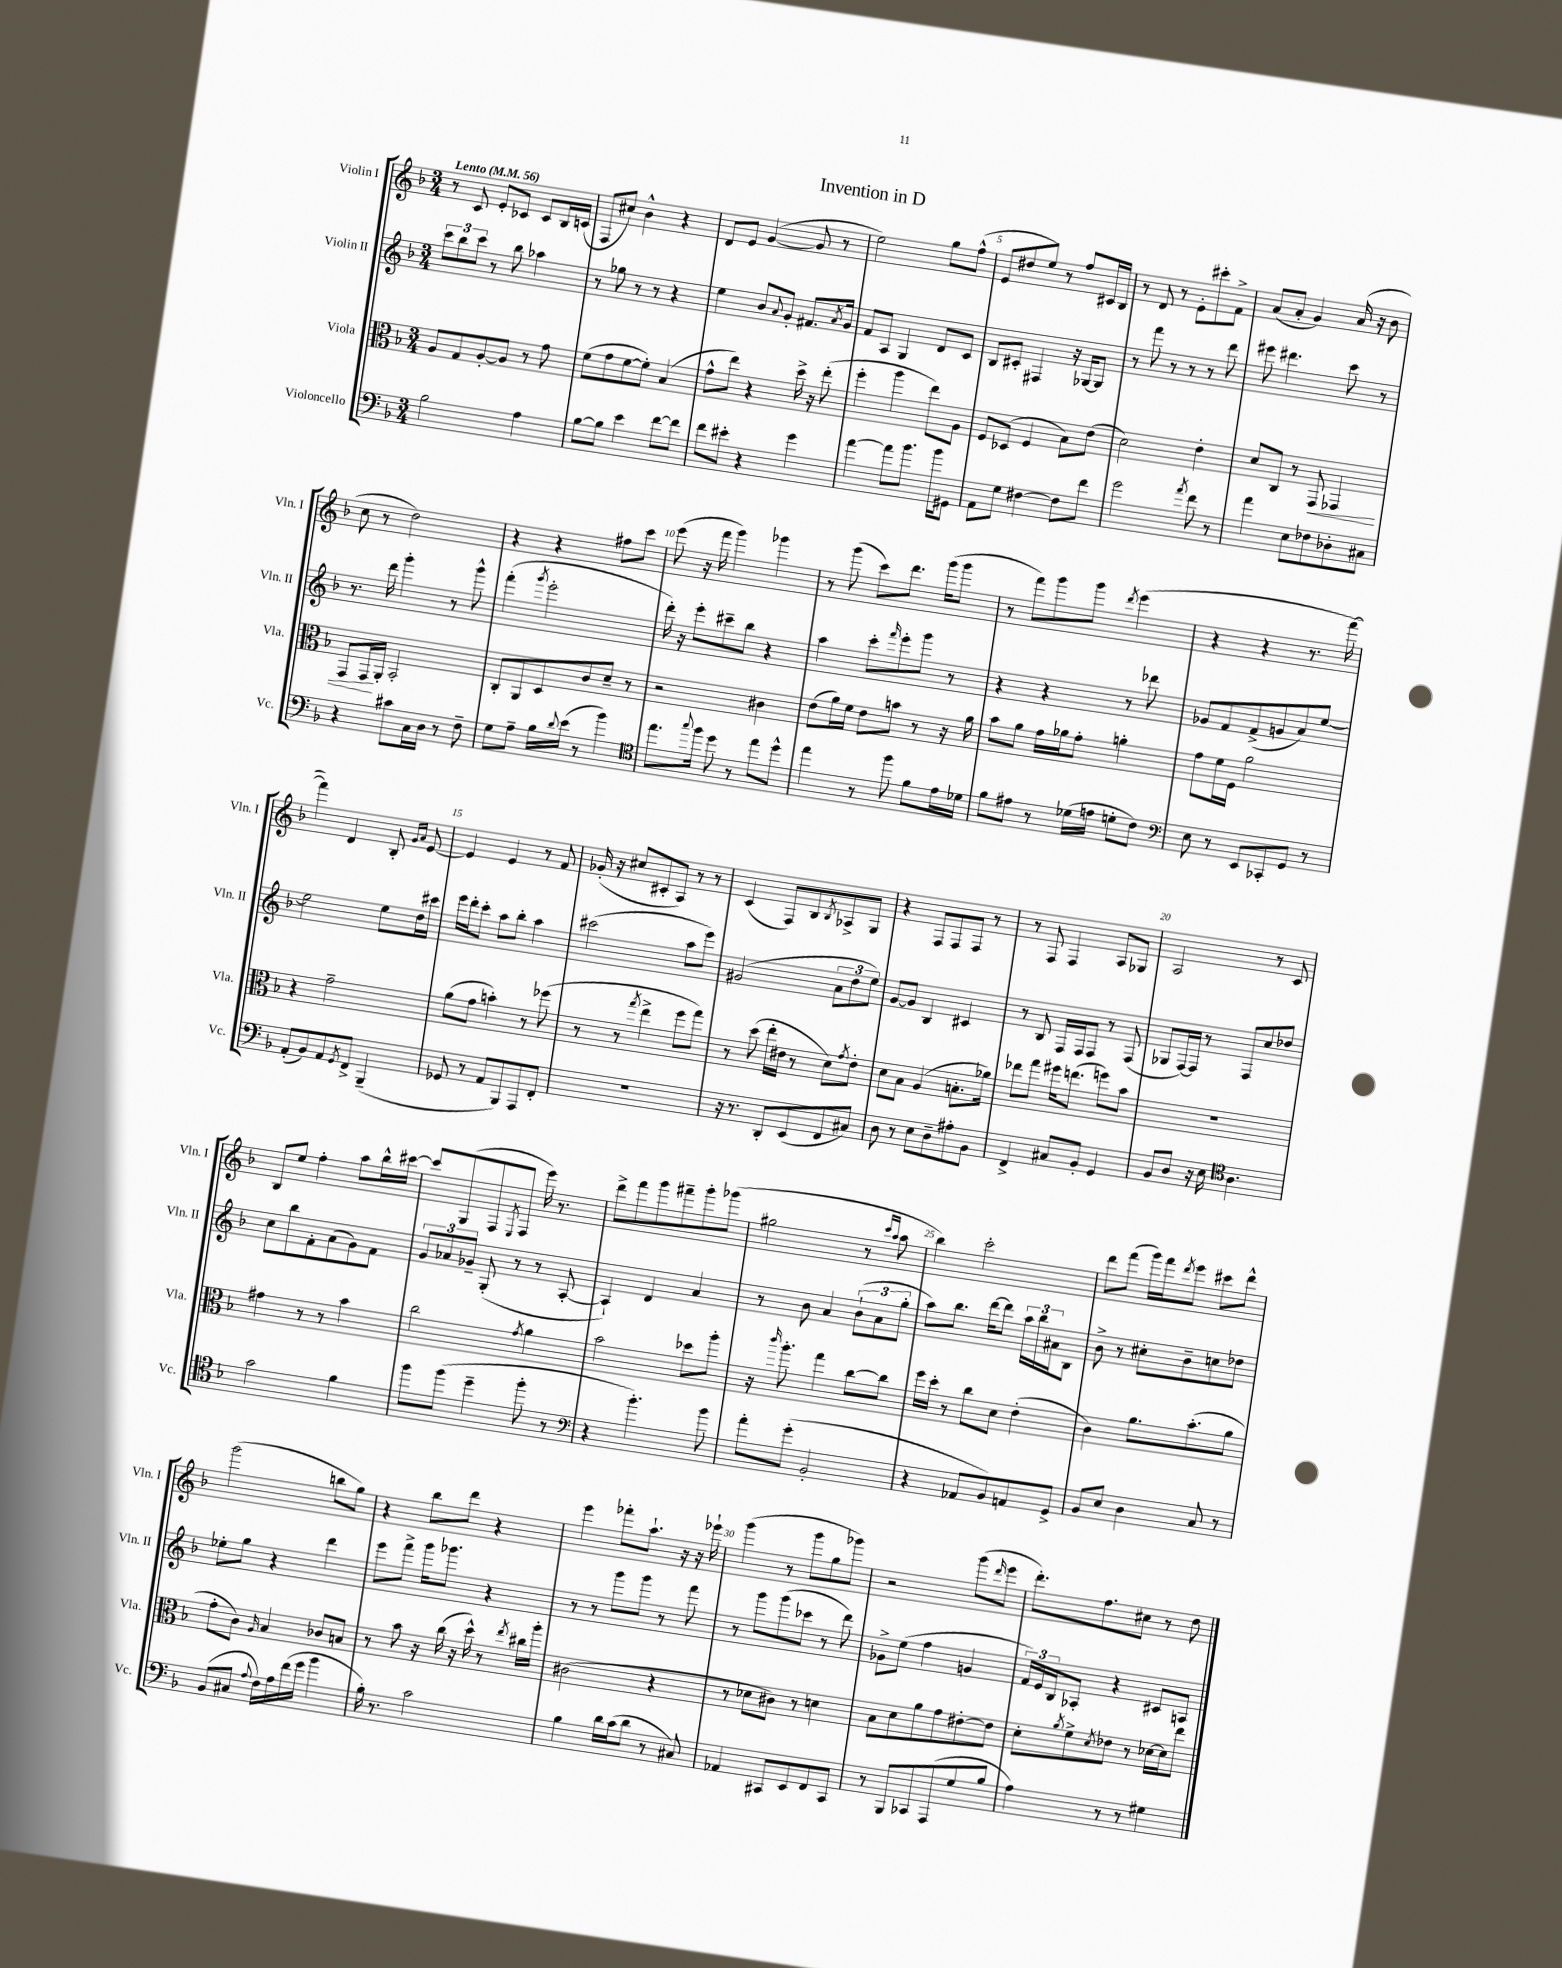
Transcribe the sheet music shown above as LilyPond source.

\header { title = "Invention in D" }
<<
\new StaffGroup <<
\new Staff = "s0" \with { instrumentName = "Violin I" shortInstrumentName = "Vln. I" } {
    \clef treble \key f \major \numericTimeSignature \time 3/4 \tempo "Lento" 4 = 56
    r8 c'8 e'8-. ces'8 ces'8 bes16 c'16( |
    f8 cis''8) bes'4-^ r4 |
    d'8 e'8 g'4~( g'8 r8 |
    e''2) g''8 f''8-^( |
    e'8 dis''8 e''8) r8 f''8 cis'16 bes16 |
    r8 d'8 r8 e'8-. cis'''8-. f'8-> |
    a'8( a'8-. g'4) a'16( r16 bes'8 |
    c''8 r8 d''2) |
    r4 r4 fis''8 c'''8 |
    e'''8( r16 f'''16 g'''4) ges'''4 |
    r8 g'''8( c'''8) d'''8. g'''16( g'''8 |
    r8 f'''8) g'''8 g'''8 \acciaccatura { d'''8 } e'''4( |
    r4 r4 r8. f'''16~ |
    f'''4) d'4 bes8-. \grace { g'16 a'16 } e'8~ |
    e'4 e'4 r8 f'8 |
    ges'16-.( r16 cis''8 cis'8-. a8) r8 r8 |
    c'4( f8) bes8 \acciaccatura { bes8 } aes8-> g8 |
    r4 f8 f8 f8 r8 |
    r8 f8 f4 a8 ges8 |
    a2 r8 c'8 |
    bes8 e''8 f''4-. a''8 bes''16-^ cis'''16~ |
    cis'''8 g8( f8 \acciaccatura { e8 } f8 e'''16) r8. |
    d'''8-> f'''8 g'''8 fis'''8-- g'''8-. ges'''8( |
    gis''2 r8 \grace { c'''16 a''16 } a''8 |
    bes''4) c'''2-. |
    d'''8 f'''8( g'''16) f'''16 \acciaccatura { d'''8 } e'''8 cis'''8 d'''8-^ |
    g'''2( b''8 g''8) |
    r4 bes''8 d'''8 r4 |
    e'''4 fes'''8-. a''8.-! r16 r16 ees'''16-! |
    g'''4( r8 g'''8 g''8 ges'''8) |
    r2 g'''8( \grace { d'''16 } e'''8 |
    d'''8.-.) f''8. cis''8 r8 d''8 \bar "|." |
}
\new Staff = "s1" \with { instrumentName = "Violin II" shortInstrumentName = "Vln. II" } {
    \clef treble \key f \major \numericTimeSignature \time 3/4
    \tuplet 3/2 { c'''8 bes''8 c'''8 } r8 bes''8 aes''4 |
    r8 ges''8 r8 r8 r4 |
    e''4 bes'8 \appoggiatura { a'8 } g'8-. fis'8. \acciaccatura { a'8 } g'16 |
    f'8 a8 g4 d'8 c'8 |
    bes8 cis'8-. fis4 r16 ges16~ ges8 |
    r8 f'''8 r8 r8 r8 d'''8 |
    eis'''8 dis'''4. c'''8 r8 |
    r8. d'''16 g'''4-. r8 g'''8-^ |
    f'''4-.( \acciaccatura { g'''8 } e'''2-. |
    d'''16-.) r16 e'''8-. cis'''8-- bes''8 r4 |
    a''4 c'''8-. \grace { f'''16 } e'''8-. g'''8 r8 |
    r4 r4 r8 des'''8 |
    ges'8 f'8 f'8->( g'8 a'8) e''8~ |
    e''2 e''8 d''16 cis'''16 |
    e'''16 d'''16-. c'''8-. a''8 bes''8-. a''4 |
    cis'''2( a''8 e'''8) |
    gis'2( \tuplet 3/2 { a'8 d''8 e''8) } |
    g'8~ g'8 bes4 cis'4 |
    r8 bes8 f16 f16 f8 r8 f8( |
    ges8 f16~) f16 r8 f8 c''8 des''8 |
    c''8 bes''8 f'8-. a'8( g'8) f'8 |
    \tuplet 3/2 { g'8 aes'8 ges'8-- } g8-.( r8 r8 a8~-. |
    a4-!) d'4 a'4 |
    r8 bes'8 a'4 \tuplet 3/2 { bes'8-!( a'8 g''8-. } |
    a''8) bes''8. d'''16~ d'''8 \tuplet 3/2 { a''16 bes''16 ais'16 } bes8 |
    bes'8-> r8 cis''8-. bes'8-- c''8 des''8 |
    ees''8-. g''8 r4 d'''4 |
    e'''8 f'''8-> g'''16 ges'''8. r4 |
    r8 r8 g'''8 g'''8 r8 f'''8 |
    r8 g'''8 g'''8( ces'''8 r8 d'''8) |
    ges'8-> e''8( f''4 g'4 |
    \tuplet 3/2 { f'16) e'16 bes16 } aes8-. r4 cis'8 a8 \bar "|." |
}
\new Staff = "s2" \with { instrumentName = "Viola" shortInstrumentName = "Vla." } {
    \clef alto \key f \major \numericTimeSignature \time 3/4
    a8 g8 a8~-. a8 r8 g'8 |
    f'8( g'8 f'8~ f'8-.) bes4( |
    g'8-^ e''8) r4 d''16-> r16 e''8-.( |
    f''4-. a''4 e''8) a8 |
    f8 des8( f4 bes8) e'8( |
    d'2) e'4-. |
    d'8 c8 r8 g,8\< ges,4 |
    g,8 g,16\! a,16-. bes,2-. |
    c8-. a,8 d8 c'8 d'8-- r8 |
    r2 cis'4 |
    e'8( a'16) f'16 e'8 b'8 r8 r16 a'16 |
    bes'8 a'8 g'16 aes'16 g'8-. a'4-. |
    g'8 f'16 f16 a'2 |
    r4 g'2-- |
    a'8( g'8 b'4-.) r8 fes''8( |
    r8 r8 \acciaccatura { g''8 } e''4-> f''8 g''8) |
    r8 d''8( e''16-. eis'16 r8 d'8) \acciaccatura { g'8 } eis'8-. |
    d'8 bes8 a4( b8.-. aes'16) |
    ees''8 g''8 fis''16 e''8.( f''8) bes'8 |
    R2. |
    gis'4 r8 r8 bes'4 |
    c''2 \acciaccatura { g'8 } a'4 |
    bes'2 des''8 a''8-. |
    r16 \grace { c'''16 } a''8.-. g''4 c''8~ c''8 |
    f''16 d''16-. r8 c''8 d'8 e'4-.( |
    c'4) a'8. bes'8.-.( a'8 |
    g'8-. c'8) \grace { a16 } bes4 ces'8 b8 |
    r8 bes'8 r16 c''16( r16 d''16-^) r8 \acciaccatura { e''8 } cis''16 a''16-. |
    cis'2( r4 |
    r8 des'8 cis'8) r8 d'4 |
    bes8 d'8 a'8 g'8 eis'8~-. eis'8 |
    d'8-. \acciaccatura { a'8 } f'8-> \acciaccatura { d'8 } ees'8 r8 des'16~ des'16 e''8 \bar "|." |
}
\new Staff = "s3" \with { instrumentName = "Violoncello" shortInstrumentName = "Vc." } {
    \clef bass \key f \major \numericTimeSignature \time 3/4
    bes2 a4 |
    bes8~ bes8 e'4 f'8~ f'8 |
    f'8 eis'8-. r4 g'4 |
    a'4~ a'8 bes'8. bes'16 gis,8 |
    a,8 g8 fis4~ fis8 f'8 |
    g'2 \acciaccatura { a'8 } f'8 r8 |
    a'4 e8 fes8 des8-. cis8 |
    r4 cis'8 c16 d16 r8 f8-- |
    g8 a8-- bes16 \appoggiatura { d'8 } e'16( r8 bes'4) |
    \clef tenor e''8. \appoggiatura { g''8 } f''16 d''8 r8 e''8 d''8-^ |
    e''4 r8 f''8 f'8 e'16 des'16 |
    f'8 eis'8 r8 des'16( e'16 d'8-. c'8) |
    \clef bass e8 r8 e,8 ces,8-. g,8 r8 |
    a,8-.( bes,8) a,8 \acciaccatura { g,8 } f,8-> bes,,4--( |
    ges,8 r8 a,8 bes,,8) a,,8 f,8-. |
    R2. |
    r16 r8. d,8-. e,8( f,8 cis8) |
    d8 r8 e8 d8-- ais8-. bes,8 |
    f,4-> cis8 bes,8-. g,4 |
    bes,8 d8 r16 e16 \clef tenor a4. |
    g'2 f'4 |
    f''8 f''8( d''4-- f''8-. r8 |
    \clef bass r4 bes'4.-.) bes'8 |
    a'8-. g'8-.( bes,2-. |
    r4 aes,8 bes,8) a,8 g,8-> |
    bes,8 e8 d4 c8 r8 |
    bes,8( cis8 \appoggiatura { a8 } f16) a16 f'16( g'16 bes'4 |
    bes16-.) r8. c'2 |
    bes4 d'16 c'16( d'8 r8 cis8) |
    aes,4 cis,8 e,8 f,8 cis,8 |
    r8 bes,,8 ces,8 a,,8( g8 bes8 |
    a4) r8 r8 gis4 \bar "|." |
}
>>
>>
\layout { \context { \Score \override BarNumber.break-visibility = ##(#f #t #t) barNumberVisibility = #(every-nth-bar-number-visible 5) } }
